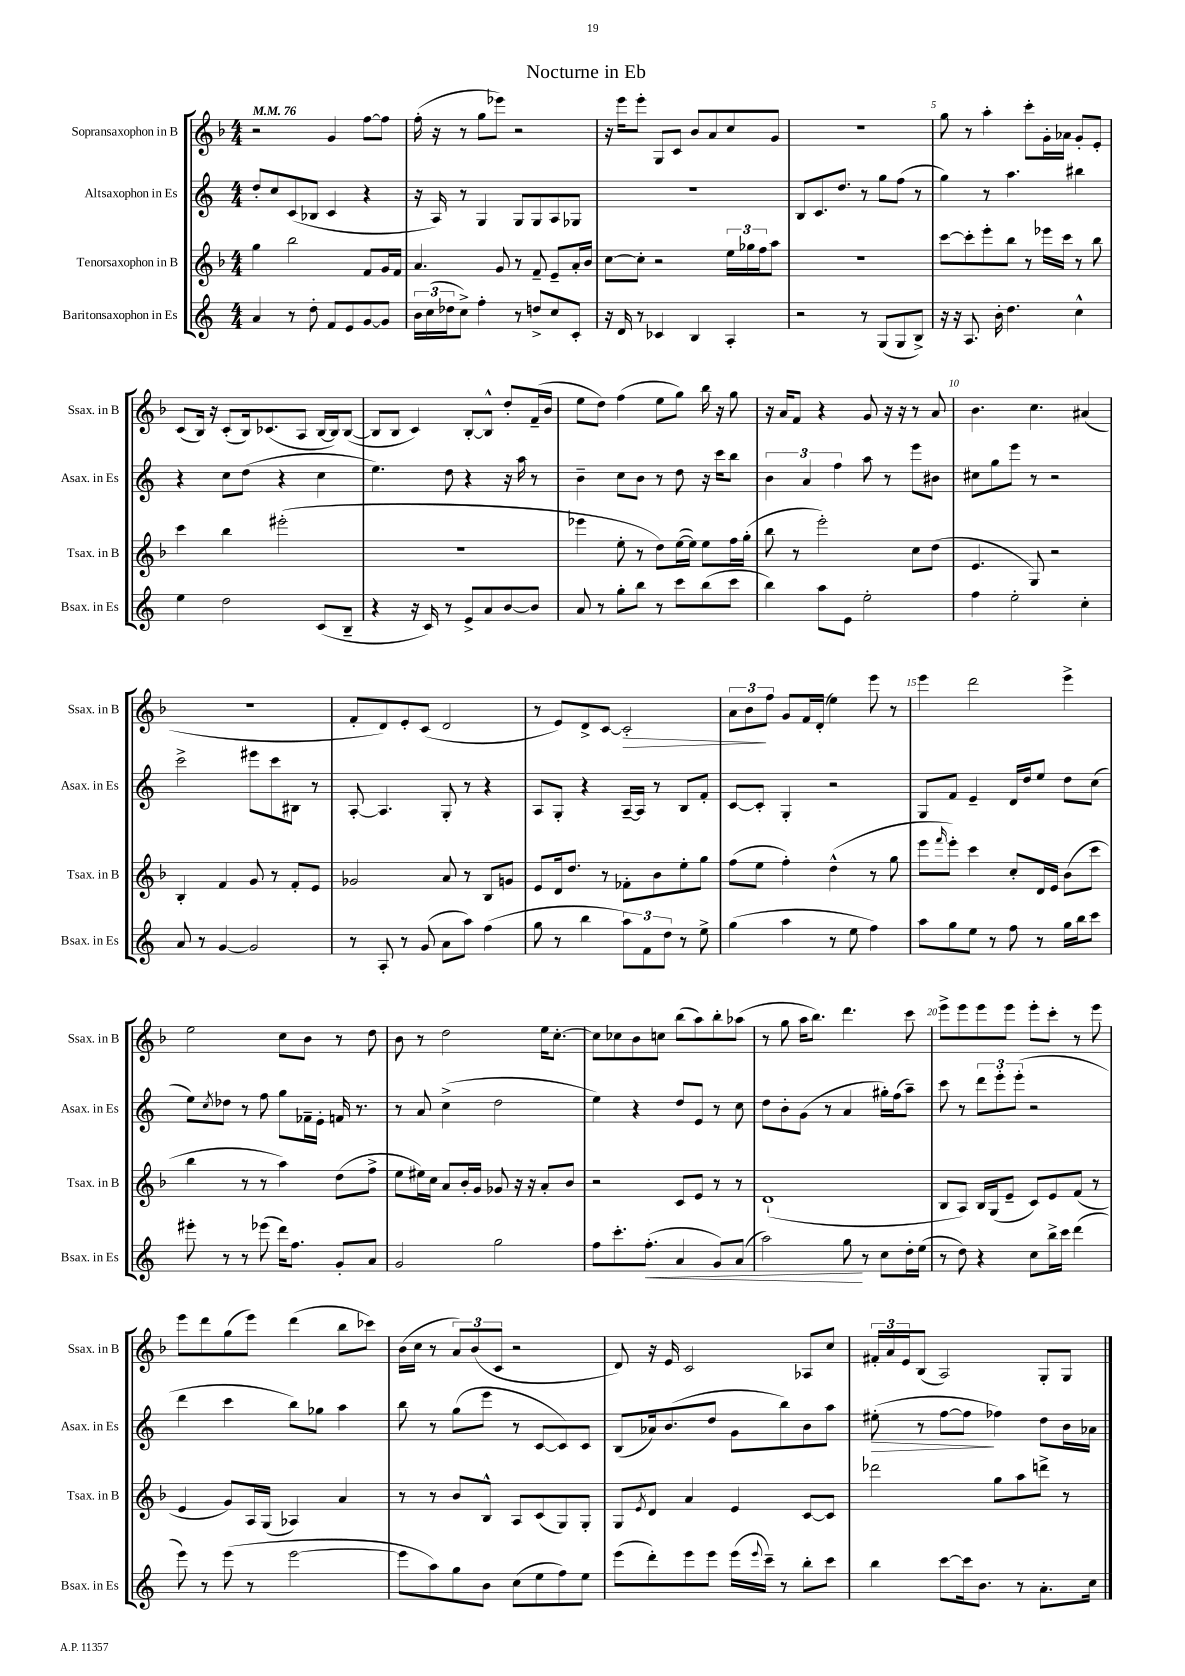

**kern	**kern	**kern	**kern
*staff4	*staff3	*staff2	*staff1
*clefG2	*clefG2	*clefG2	*clefG2
*k[]	*k[b-]	*k[]	*k[b-]
*M4/4	*M4/4	*M4/4	*M4/4
*MM76	*MM76	*MM76	*MM76
4a	4gg	8dd'	2r
.	.	8cc	.
8r	2bb-	(8c	.
8dd'	.	8B-	.
8f	.	4c	4g
8e	.	.	.
[8g	8f	4r	[8ff
8g]	16g	.	8ff]
.	16f	.	.
=	=	=	=
24b	4.a	16r	(16ff'
(24cc	.	.	.
.	.	16A)	16r
24dd-	.	.	.
8cc^)	.	8r	8r
4ff'	.	4G	8gg
.	8g	.	8eee-)
8r	8r	8G	2r
8dd^	8f~	8G	.
8cc	8e~	8A	.
8c'	16a'	8G-	.
.	16b-	.	.
=	=	=	=
16r	[8cc	1r	16r
16d	.	.	16eee
8r	8cc']	.	8eee'
4c-	2r	.	8G
.	.	.	8c
4B	.	.	8b-
.	.	.	8a
4A'	24ee	.	8cc
.	24gg-	.	.
.	24ff	.	.
.	8aa	.	8g
=	=	=	=
2r	1r	8B	1r
.	.	8.c	.
.	.	8.dd	.
8r	.	8r	.
(8G	.	8gg	.
8G	.	(8ff	.
8B^)	.	8r	.
=	=	=	=
16r	[8ccc	4gg)	8gg
16r	.	.	.
8.A	8ccc']	.	8r
.	8eee'	8r	4aa'
16b'	.	.	.
4.dd	8bb-	4.aa	.
.	8r	.	8ccc'
.	16eee-	.	16g'
.	16ccc	.	16a-
4cc^^	8r	4bb#	8g'
.	8bb-	.	8e'
=	=	=	=
4ee	4ccc	4r	(8c
.	.	.	16B-)
.	.	.	16r
2dd	4bb-	8cc	(8c'
.	.	(8dd	16B-)
.	.	.	(8.c-
.	(2eee#'	4r	.
.	.	.	8A
(8c	.	4cc	[16B-
.	.	.	16B-])
8B~	.	.	([8B-
=	=	=	=
4r	1r	4.ee)	8B-]
.	.	.	8B-
16r	.	.	4c)
16c)	.	.	.
8r	.	8dd	.
8e^	.	4r	[8B-'
8a	.	.	8B-^^]
[8b	.	16r	8dd'
.	.	16aa	.
8b]	.	8r	(16f~
.	.	.	16b-
=	=	=	=
8a	4eee-	4b~	8ee
8r	.	.	8dd)
8gg'	8ee'	8cc	(4ff
8bb	8r	8b	.
8r	8dd)	8r	8ee
8ccc	([16ee	8dd	8gg)
.	16ee])	.	.
(8bb	8ee	16r	16bb-
.	.	16ccc	16r
8ccc	16ff	8bb	8gg
.	(16gg'	.	.
=	=	=	=
4bb)	8bb-	6b	16r
.	.	.	16a
.	8r	.	8f
.	.	6a	.
8aa	2eee')	.	4r
.	.	6ff	.
8e	.	.	.
2ee'	.	8aa	8g
.	.	8r	16r
.	.	.	16r
.	8cc	8eee	8r
.	(8dd	8b#	8a
=	=	=	=
4ff	4.e	8cc#	4.b-
.	.	8gg	.
2ee'	.	8eee	.
.	8G)	8r	4.cc
.	2r	2r	.
4cc'	.	.	(4a#
=	=	=	=
8a	4B-'	2ccc^	1r
8r	.	.	.
[4g	4f	.	.
2g]	8g	8eee#	.
.	8r	8ccc	.
.	8f'	8B#	.
.	8e	8r	.
=	=	=	=
8r	2g-	[8A'	8f'
8A'	.	4.A]	8d)
8r	.	.	8e'
(8g	.	.	(8c
8a	8a	8G'	2d
8aa)	8r	8r	.
(4ff	8B-	4r	.
.	8g	.	.
=	=	=	=
8gg	8e	8A	8r
8r	16d	8G'	8e)
.	8.dd	.	.
4bb	.	4r	8d^
.	8r	.	[8c
12aa)	8f-'	[16A~	2c']
.	.	16A]	.
12f	.	.	.
.	8b-	8r	.
12dd	.	.	.
8r	8ee'	8B	.
8ee^	8gg	8f'	.
=	=	=	=
(4gg	(8ff	[8c	12a
.	.	.	12b-
.	8ee	8c']	.
.	.	.	12ff
4aa	4ff')	4G'	8g
.	.	.	16f
.	.	.	(16d'
8r	(4dd^^	2r	4ee)
8ee	.	.	.
4ff)	8r	.	8eee
.	8gg	.	8r
=	=	=	=
8aa	8eee	8G	4eee
.	16qqfff	.	.
8gg	8eee')	8f	.
8ee	4ccc	4e~	2ddd
8r	.	.	.
8ff	8cc'	16d	.
.	.	16dd	.
8r	16d	8ee	.
.	16e	.	.
16gg	(8b-	8dd	4eee^
16bb	.	.	.
8ccc	8ccc	(8cc	.
=	=	=	=
8eee#'	4bb-	8ee)	2ee
.	.	8qcc	.
8r	.	8dd-	.
8r	8r	8r	.
(8eee-	8r	8ff	.
16ddd)	4aa)	8gg	8cc
8.ff	.	.	.
.	.	16f-~	8b-
.	.	16e'	.
8g'	(8dd	16f	8r
.	.	8.r	.
8a	8ff^	.	8dd
=	=	=	=
2g	8ee	8r	8b-
.	16ee#)	8a	8r
.	16cc	.	.
.	8a	(4cc^	2dd
.	16b-'	.	.
.	16g	.	.
2gg	8g-	2dd	.
.	16r	.	.
.	16r	.	.
.	8a'	.	16ee
.	.	.	[8.cc'
.	8b-	.	.
=	=	=	=
8ff	2r	4ee)	8cc]
8.ccc'	.	.	8cc-
.	.	4r	8b-
(8.ff'	.	.	.
.	.	.	8cc
4a	8c	8dd	(8bb-
.	8e	8e	8aa)
8g)	8r	8r	8bb-'
(8a	8r	8cc	(8aa-
=	=	=	=
2aa)	(1d`	8dd	8r
.	.	8b'	8gg
.	.	(8g	16aa
.	.	.	8.bb-)
.	.	8r	.
8gg	.	4a	4.ddd
8r	.	.	.
8cc	.	16gg#')	.
.	.	(16ff	.
16dd'	.	8aa~)	8ccc
(16ee	.	.	.
=	=	=	=
8r	8B-	8ccc	8eee^
8dd)	8A)	8r	8eee
4r	16B-	12ddd	8eee
.	(16G	.	.
.	.	12eee'	.
.	8e~	.	8eee
.	.	(12eee'	.
8cc	8c)	2r	8eee'
16bb^	8e	.	8ccc'
16ccc	.	.	.
(4ddd	(8f	.	8r
.	8r	.	8eee
=	=	=	=
8eee)	4e	4ddd	8eee
8r	.	.	8ddd
(8eee	8g)	4ccc	(8gg
8r	16A	.	8eee)
.	(16G	.	.
[2eee	4A-)	8bb)	(4ddd
.	.	8gg-	.
.	4a	4aa	8bb-
.	.	.	8ccc-)
=	=	=	=
8eee]	8r	8bb	(16b-
.	.	.	16cc
8aa)	8r	8r	8r
8gg	8b-	(8gg	12a)
.	.	.	(12b-
8b	8B-^^	8eee	.
.	.	.	12c
(8cc	8A	8r	2r
8ee	(8c	[8c	.
8ff)	8G)	8c])	.
8ee	8G'	8c	.
=	=	=	=
(8eee	8G	(8B	8d)
.	8qe	.	.
8ddd')	8d	16a-)	16r
.	.	(8.b	16e
8eee	4a	.	2c
8eee	.	8dd	.
(16eee	4e	8g	.
8qqeee	.	.	.
16ccc~)	.	.	.
8r	.	8bb)	.
8bb'	[8c	8b	8A-
8ccc	8c]	8aa	8cc
=	=	=	=
4bb	2ddd-	(8ee#'	24f#'
.	.	.	24a
.	.	.	24e
.	.	8r	(8B-
[8ccc	.	[8ff	2A)
16ccc]	.	8ff]	.
8.b	.	.	.
.	8gg	4ff-)	.
8r	8aa	.	.
8.a'	8ddd^	8dd	8G'
.	8r	16b	8G
16cc	.	16a-	.
==	==	==	==
*-	*-	*-	*-
